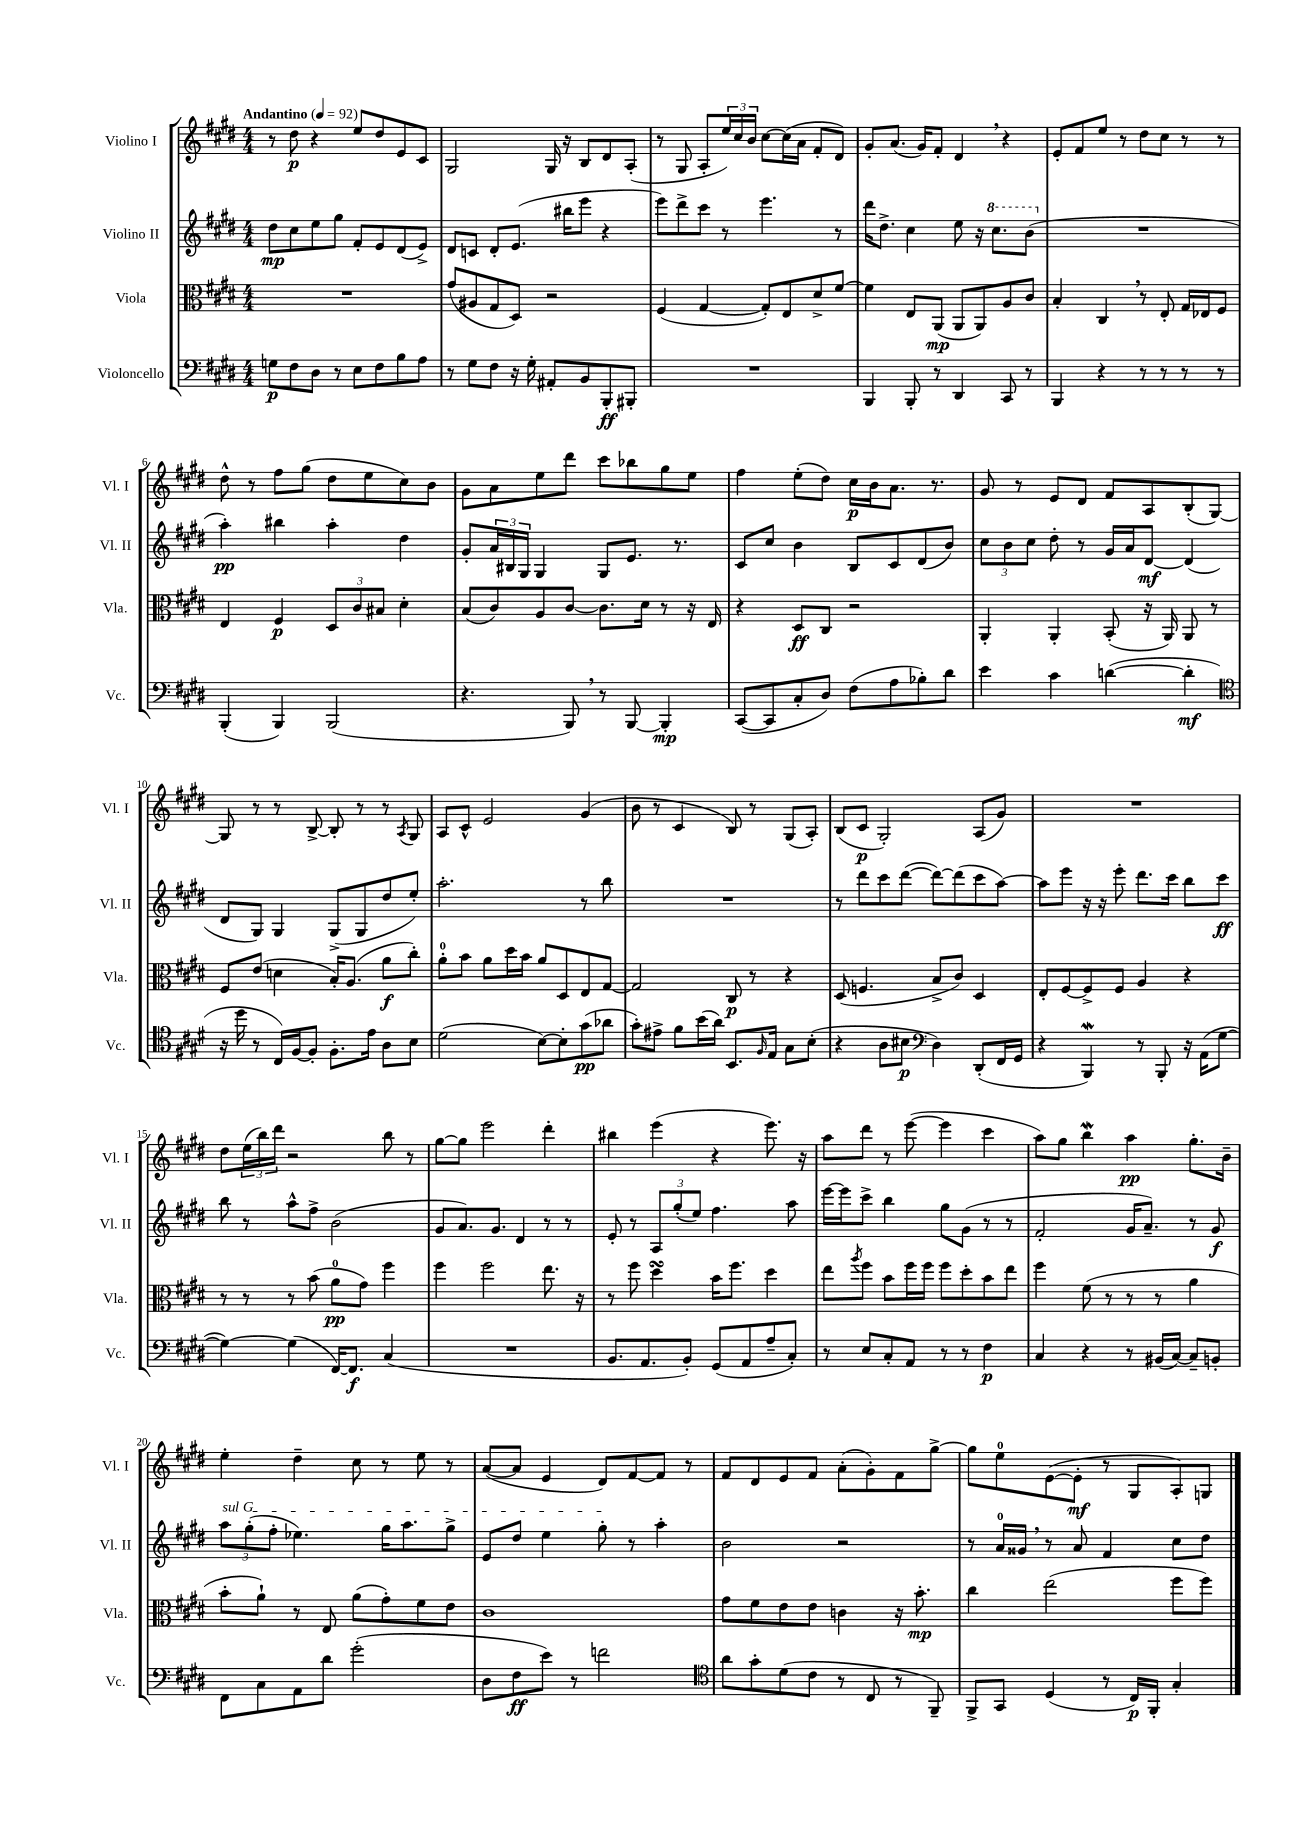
<<
\new StaffGroup <<
\new Staff = "s0" \with { instrumentName = "Violino I" shortInstrumentName = "Vl. I" } {
    \clef treble \key e \major \numericTimeSignature \time 4/4 \tempo "Andantino" 4 = 92
    r8 dis''8\p r4 e''8 dis''8 e'8 cis'8 |
    gis2 gis16 r16 b8 dis'8 a8-.( |
    r8 gis8 a8-. \tuplet 3/2 { e''16) cis''16 b'16 } cis''8~ cis''16( a'16 fis'8-. dis'8) |
    gis'8-. a'8.( gis'16) fis'8-. dis'4 \breathe r4 |
    e'8-. fis'8 e''8 r8 dis''8 cis''8 r8 r8 |
    dis''8-^ r8 fis''8 gis''8( dis''8 e''8 cis''8) b'8 |
    gis'8 a'8 e''8 dis'''8 cis'''8 bes''8 gis''8 e''8 |
    fis''4 e''8-.( dis''8) cis''16\p b'16 a'8. r8. |
    gis'8 r8 e'8 dis'8 fis'8 a8 b8-.( gis8~) |
    gis8 r8 r8 b8~-> b8-. r8 r8 \acciaccatura { a8 } gis8 |
    a8 cis'8-^ e'2 gis'4( |
    b'8 r8 cis'4 b8) r8 gis8( a8-.) |
    b8( cis'8\p gis2-.) a8( gis'8) |
    R1 |
    dis''8 \tuplet 3/2 { e''16( b''16) dis'''16 } r2 b''8 r8 |
    gis''8~ gis''8 e'''2 dis'''4-. |
    bis''4 e'''4( r4 e'''8.) r16 |
    a''8 dis'''8 r8 e'''8~( e'''4 cis'''4 |
    a''8) gis''8 b''4\mordent a''4\pp gis''8.-. b'16-- |
    e''4-. dis''4-- cis''8 r8 e''8 r8 |
    a'8~( a'8 e'4 dis'8) fis'8~ fis'8 r8 |
    fis'8 dis'8 e'8 fis'8 a'8-.( gis'8-.) fis'8 gis''8~-> |
    gis''8 e''8-0 e'8~( e'8-.\mf r8 gis8 a8-.) g8 \bar "|." |
}
\new Staff = "s1" \with { instrumentName = "Violino II" shortInstrumentName = "Vl. II" } {
    \clef treble \key e \major \numericTimeSignature \time 4/4
    dis''8\mp cis''8 e''8 gis''8 fis'8-. e'8 dis'8( e'8->) |
    dis'8 c'8 dis'8-. e'8.( bis''16 e'''8 r4 |
    e'''8) dis'''8-> cis'''8 r8 e'''4. r8 |
    dis'''16 dis''8.-> cis''4 e''8 r16 \ottava #1 cis'''8. b''8( \ottava #0 |
    R1 |
    a''4-.\pp) bis''4 a''4-. dis''4 |
    gis'8-. \tuplet 3/2 { a'16 bis16 gis16 } gis4 gis8 e'8. r8. |
    cis'8 cis''8 b'4 b8 cis'8 dis'8( b'8) |
    \tuplet 3/2 { cis''8 b'8 cis''8 } dis''8-. r8 gis'16 a'16 dis'8~\mf dis'4( |
    dis'8 gis8) gis4 gis8->( gis8 dis''8 e''8-.) |
    a''2.-. r8 b''8 |
    R1 |
    r8 dis'''8 cis'''8 dis'''8~( dis'''8~) dis'''8( cis'''8 a''8~) |
    a''8 e'''8 r16 r16 e'''8-. dis'''8. cis'''16 b''8 cis'''8\ff |
    b''8 r8 a''8-^ fis''8-> b'2( |
    gis'8 a'8.) gis'8. dis'4 r8 r8 |
    e'8-. r8 \tuplet 3/2 { a8 gis''8-.( e''8) } fis''4. a''8 |
    e'''16~ e'''16 cis'''8-> b''4 gis''8 gis'8( r8 r8 |
    fis'2-. gis'16 a'8.--) r8 gis'8\f |
    \tuplet 3/2 { \once \override TextSpanner.bound-details.left.text = \markup { \italic "sul G" } a''8\startTextSpan gis''8-.( fis''8-. } ees''4.) gis''16 a''8. gis''8-> |
    e'8 dis''8 e''4 gis''8-.\stopTextSpan r8 a''4-. |
    b'2 r2 |
    r8 a'16-0 gisis'16 \breathe r8 a'8 fis'4 cis''8 dis''8 \bar "|." |
}
\new Staff = "s2" \with { instrumentName = "Viola" shortInstrumentName = "Vla." } {
    \clef alto \key e \major \numericTimeSignature \time 4/4
    R1 |
    gis'8( ais8 gis8 dis8) r2 |
    fis4( gis4~ gis8-.) e8 dis'8-> fis'8~ |
    fis'4 e8 a,8\mp( a,8 a,8) a8 cis'8 |
    b4-. cis4 \breathe r8 e8-. gis16 ees16 fis8 |
    e4 fis4\p \tuplet 3/2 { dis8 cis'8 bis8 } dis'4-. |
    b8( cis'8) a8 cis'8~ cis'8. dis'16 r8 r16 e16 |
    r4 dis8\ff cis8 r2 |
    a,4-. a,4-. b,8-.( r16 a,16) a,8 r8 |
    fis8 e'8( d'4 b16-.) a8.( a'8\f cis''8-.) |
    a'8-0-. b'8 a'8 dis''16 b'16 a'8 dis8 e8 gis8~ |
    gis2 cis8\p r8 r4 |
    dis8( f4. b8-> cis'8) dis4 |
    e8-. fis8~ fis8-> fis8 a4 r4 |
    r8 r8 r8 b'8( a'8-0\pp gis'8) fis''4 |
    fis''4 fis''2 e''8. r16 |
    r8 fis''8 dis''4\turn b'16 fis''8. dis''4 |
    e''8 \acciaccatura { a''8 } fis''8 b'8 fis''16 fis''16 fis''8 dis''8-. b'8 e''8 |
    fis''4 fis'8( r8 r8 r8 a'4 |
    b'8-. a'8-!) r8 e8 a'8( gis'8-.) fis'8 e'8 |
    cis'1 |
    gis'8 fis'8 e'8 e'8 c'4 r16 b'8.-.\mp |
    cis''4 e''2( fis''8 fis''8) \bar "|." |
}
\new Staff = "s3" \with { instrumentName = "Violoncello" shortInstrumentName = "Vc." } {
    \clef bass \key e \major \numericTimeSignature \time 4/4
    g8\p fis8 dis8 r8 e8 fis8 b8 a8 |
    r8 gis8 fis8 r16 gis16-. ais,8-. b,8 b,,8-.\ff bis,,8-. |
    R1 |
    b,,4 b,,8-. r8 dis,4 cis,8 r8 |
    b,,4 r4 r8 r8 r8 r8 |
    b,,4-.( b,,4) b,,2( |
    r4. b,,8) \breathe r8 b,,8~ b,,4-.\mp |
    cis,8~( cis,8 cis8-. dis8) fis8( a8 bes8-.) dis'8 |
    e'4 cis'4 d'4~( d'4-.\mf |
    \clef tenor r16 dis''16 r8 cis16) fis16~ fis8-. fis8.-. e'16 a8 b8 |
    dis'2( b8~) b8-. gis'8\pp( aes'8 |
    gis'8-.) eis'8-> fis'8 b'16( a'16) b,8. \grace { fis16 } e16 gis8 b8-.( |
    r4 a8 bis8\p \clef bass dis4) dis,8-.( fis,16 gis,16 |
    r4 b,,4\mordent) r8 b,,8-. r16 a,16( gis8~ |
    gis4~) gis4( fis,16~) fis,8.\f cis4( |
    R1 |
    b,8. a,8. b,8-.) gis,8( a,8 a8-- cis8-.) |
    r8 e8 cis8-. a,8 r8 r8 fis4\p |
    cis4 r4 r8 bis,16( cis16~) cis8-- b,8-. |
    fis,8 cis8 a,8 dis'8 gis'2-.( |
    dis8 fis8\ff e'8) r8 f'2 |
    \clef tenor a'8 gis'8-. dis'8( cis'8 r8 cis8 r8 fis,8--) |
    fis,8-> gis,8 dis4( r8 cis16\p) fis,16-. gis4-. \bar "|." |
}
>>
>>
